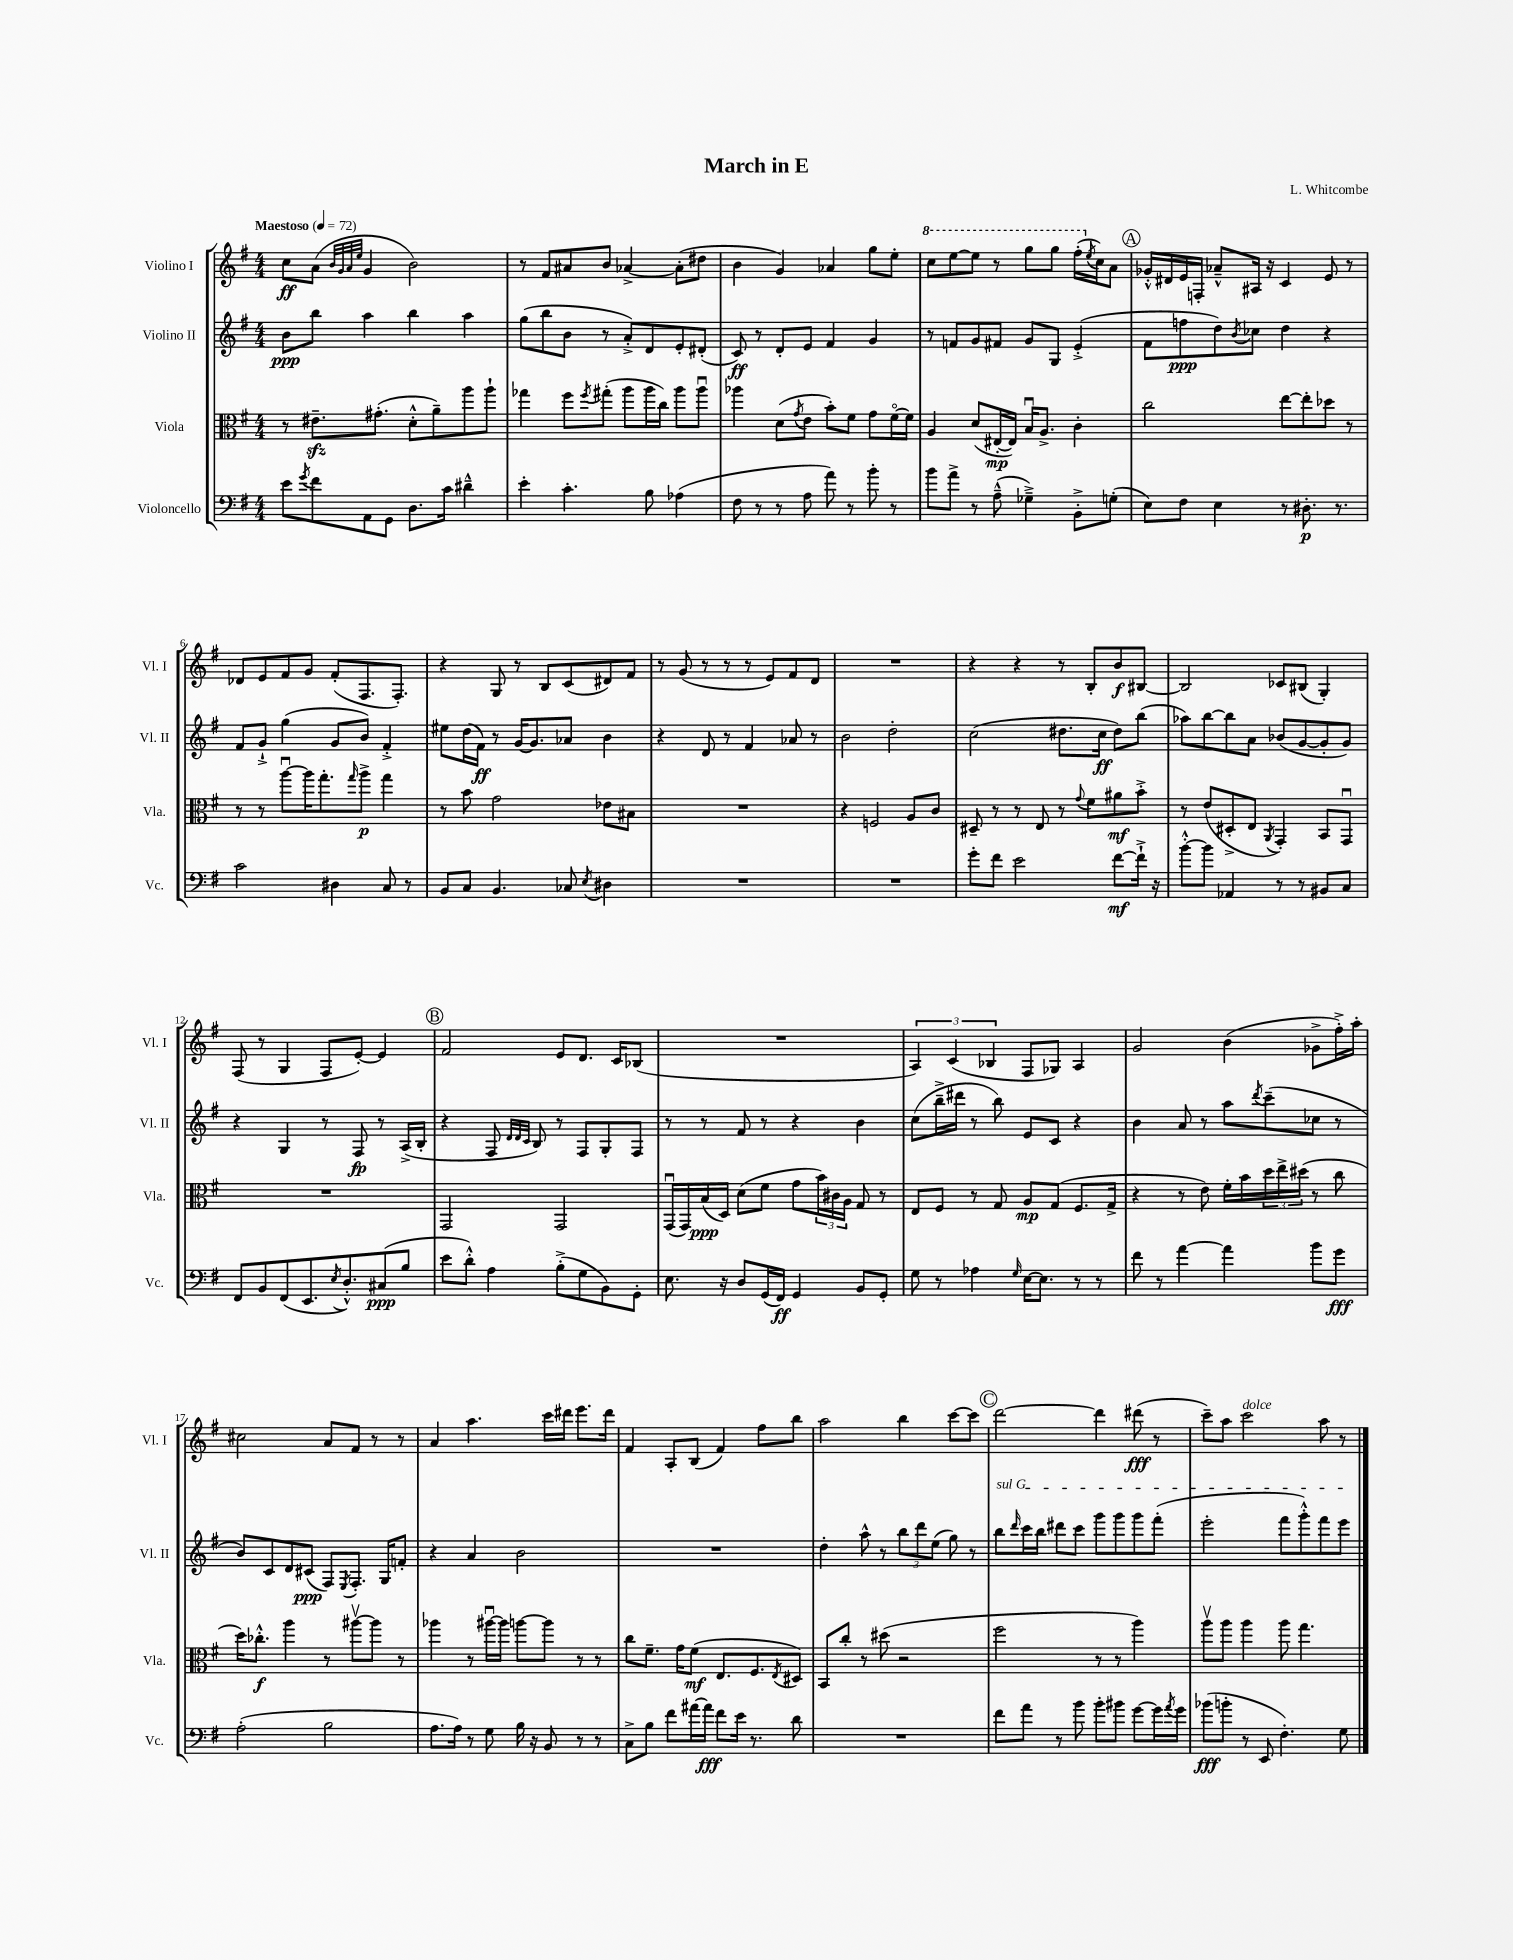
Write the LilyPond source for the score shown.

\header { title = "March in E" composer = "L. Whitcombe" }
<<
\new StaffGroup <<
\new Staff = "s0" \with { instrumentName = "Violino I" shortInstrumentName = "Vl. I" } {
    \clef treble \key g \major \numericTimeSignature \time 4/4 \tempo "Maestoso" 4 = 72
    c''8\ff a'8( \grace { b'32 g'32 a'32 e''32 } g'4 b'2) |
    r8 fis'8 ais'8 b'8 aes'4~-> aes'8-.( dis''8 |
    b'4 g'4) aes'4 g''8 e''8-. |
    \ottava #1 c'''8 e'''8~ e'''8 r8 g'''8 g'''8 fis'''16-.( \ottava #0 \acciaccatura { e''8 } c''16) a'8 |
    \mark \markup { \circle "A" } ges'16-.-^ dis'16 e'16 f16-. aes'8---^ ais16 r16 c'4 e'8 r8 |
    des'8 e'8 fis'8 g'8 fis'8-.( fis8. fis8.-.) |
    r4 g8 r8 b8 c'8( dis'8) fis'8 |
    r8 g'8( r8 r8 r8 e'8) fis'8 d'8 |
    R1 |
    r4 r4 r8 b8-. b'8\f bis8~ |
    bis2 ces'8 bis8( g4-.) |
    fis8( r8 g4 fis8 e'8~-.) e'4 |
    \mark \markup { \circle "B" } fis'2 e'8 d'8. c'16 bes8( |
    R1 |
    \tuplet 3/2 { a4) c'4( bes4 } fis8 ges8) a4 |
    g'2 b'4( ges'8-> fis''16-.->) a''16-. |
    cis''2 a'8 fis'8 r8 r8 |
    a'4 a''4. c'''16 dis'''16 e'''8. dis'''16 |
    fis'4 a8-. b8( fis'4) fis''8 b''8 |
    a''2 b''4 c'''8~ c'''8 |
    \mark \markup { \circle "C" } d'''2~ d'''4 dis'''8\fff( r8 |
    c'''8--) a''8 c'''2^\markup { \italic "dolce" } a''8 r8 \bar "|." |
}
\new Staff = "s1" \with { instrumentName = "Violino II" shortInstrumentName = "Vl. II" } {
    \clef treble \key g \major \numericTimeSignature \time 4/4
    b'8\ppp b''8 a''4 b''4 a''4 |
    g''8( b''8 b'8 r8 a'8-.->) d'8 e'8-. dis'8-.( |
    c'8\ff) r8 d'8-. e'8 fis'4 g'4 |
    r8 f'8 g'8 fis'8 g'8 g8 e'4-.->( |
    \mark \markup { \circle "A" } fis'8 f''8\ppp d''8) \acciaccatura { b'8 } ces''8 d''4 r4 |
    fis'8 g'8-!-> g''4( g'8 b'8) fis'4-.-> |
    eis''8 d''16( fis'16\ff) r8 g'16~ g'8. aes'8 b'4 |
    r4 d'8 r8 fis'4 aes'8 r8 |
    b'2 d''2-. |
    c''2( dis''8. c''16\ff dis''8) b''8( |
    aes''8) b''8~ b''8 a'8 bes'8( g'8~ g'8-. g'8) |
    r4 g4 r8 fis8\fp r8 a16->( b16-. |
    \mark \markup { \circle "B" } r4 fis8 \grace { d'32 d'32 c'32 } b8) r8 fis8 g8-. fis8 |
    r8 r8 fis'8 r8 r4 b'4 |
    c''8( b''16---> dis'''16 r8 b''8) e'8 c'8 r4 |
    b'4 a'8 r8 a''8 \acciaccatura { d'''8 } c'''8--( ces''8 r8 |
    b'8) c'8 d'8 cis'8\ppp( fis8) \acciaccatura { e8 } fis8.-. g16 f'8-. |
    r4 a'4 b'2 |
    R1 |
    d''4-. a''8-^ r8 \tuplet 3/2 { b''8 d'''8 e''8( } g''8) r8 |
    \mark \markup { \circle "C" } \once \override TextSpanner.bound-details.left.text = \markup { \italic "sul G" } b''8\startTextSpan \grace { d'''16 } c'''16 b''16 dis'''8 c'''8 g'''8 g'''8 g'''8 fis'''8-.( |
    e'''2-. fis'''8 g'''8-.-^) fis'''8 e'''8\stopTextSpan \bar "|." |
}
\new Staff = "s2" \with { instrumentName = "Viola" shortInstrumentName = "Vla." } {
    \clef alto \key g \major \numericTimeSignature \time 4/4
    r8 eis'8.--\sfz gis'8.-.( d'8-.-^ a'8--) a''8 a''8-! |
    ges''4 fis''8 \acciaccatura { fis''8 } gis''8-.( a''8 a''16 c''16) a''8 a''8\downbow |
    aes''4 d'8( \acciaccatura { g'8 } e'8 b'8-.) fis'8 g'8 fis'16~\flageolet fis'16 |
    a4 d'8( eis16~-.\mp eis16) b16\downbow a8.-> c'4-. |
    \mark \markup { \circle "A" } c''2 e''8~ e''8-. des''8 r8 |
    r8 r8 a''8~\downbow a''16 g''8.-. \grace { g''16 } a''8->\p g''4 |
    r8 b'8 g'2 ees'8 bis8 |
    R1 |
    r4 f2 a8 c'8 |
    dis8-- r8 r8 e8 r8 \appoggiatura { g'8 } fis'8 ais'8\mf b'8-.-> |
    r8 e'8( dis8-.-> e8 \acciaccatura { a,8 } g,4-.) b,8 g,8\downbow |
    R1 |
    \mark \markup { \circle "B" } g,2 g,2 |
    g,16\downbow( g,16) b16\ppp( d16) d'8( fis'8 g'8 \tuplet 3/2 { b'16) cis'16 a16 } g8 r8 |
    e8 fis8 r8 g8 a8\mp g8( fis8. g16-> |
    r4 r8 e'8) fis'16-. b'16 \tuplet 3/2 { d''16 e''16-> dis''16( } r8 c''8 |
    d''16) ces''8.-.-^\f a''4 r8 ais''8~\upbow ais''8 r8 |
    aes''4 r8 ais''16~\downbow ais''16 a''8~ a''8 r8 r8 |
    c''8 fis'8.-- g'16 fis'8\mf( e8. fis8. \acciaccatura { e8 } dis8) |
    b,8 c''8-. r8 dis''8( r2 |
    \mark \markup { \circle "C" } fis''2 r8 r8 a''4) |
    a''8\upbow a''8 a''4 a''8 g''4. \bar "|." |
}
\new Staff = "s3" \with { instrumentName = "Violoncello" shortInstrumentName = "Vc." } {
    \clef bass \key g \major \numericTimeSignature \time 4/4
    e'8 \acciaccatura { g'8 } fis'8 a,8 g,8 d8. c'16 dis'4---^ |
    e'4-. c'4.-. b8 aes4( |
    fis8 r8 r8 a8 a'8) r8 b'8-. r8 |
    b'8 a'8-> r8 a8---^( ges4--->) b,8-.-> g8-.( |
    \mark \markup { \circle "A" } e8) fis8 e4 r8 dis8.-.\p r8. |
    c'2 dis4 c8 r8 |
    b,8 c8 b,4. ces8 \acciaccatura { e8 } dis4 |
    R1 |
    R1 |
    g'8-. fis'8 e'2 fis'8~\mf fis'16-!-> r16 |
    b'8~-.-^ b'8 aes,4 r8 r8 bis,8 c8 |
    fis,8 b,8 fis,8( e,8. \acciaccatura { e8 } d8.-.-^) cis8\ppp( b8 |
    \mark \markup { \circle "B" } e'8 d'8-.-^) a4 b8-.->( g8 b,8) g,8-. |
    e8. r16 d8 g,16( fis,16\ff) g,4 b,8 g,8-. |
    g8 r8 aes4 \grace { g16 } e16~ e8. r8 r8 |
    fis'8 r8 a'4~ a'4 b'8 g'8\fff |
    a2-.( b2 |
    a8. a16) r8 g8 b16 r16 b,8 r8 r8 |
    c8-> b8 fis'8 ais'16~ ais'16\fff fis'8 e'16 r8. d'8 |
    R1 |
    \mark \markup { \circle "C" } fis'8 a'8 r8 b'8 b'8-. bis'8 g'8~ g'16 \acciaccatura { a'8 } g'16 |
    bes'8\fff( b'8-. r8 e,8 fis4.-.) g8 \bar "|." |
}
>>
>>
